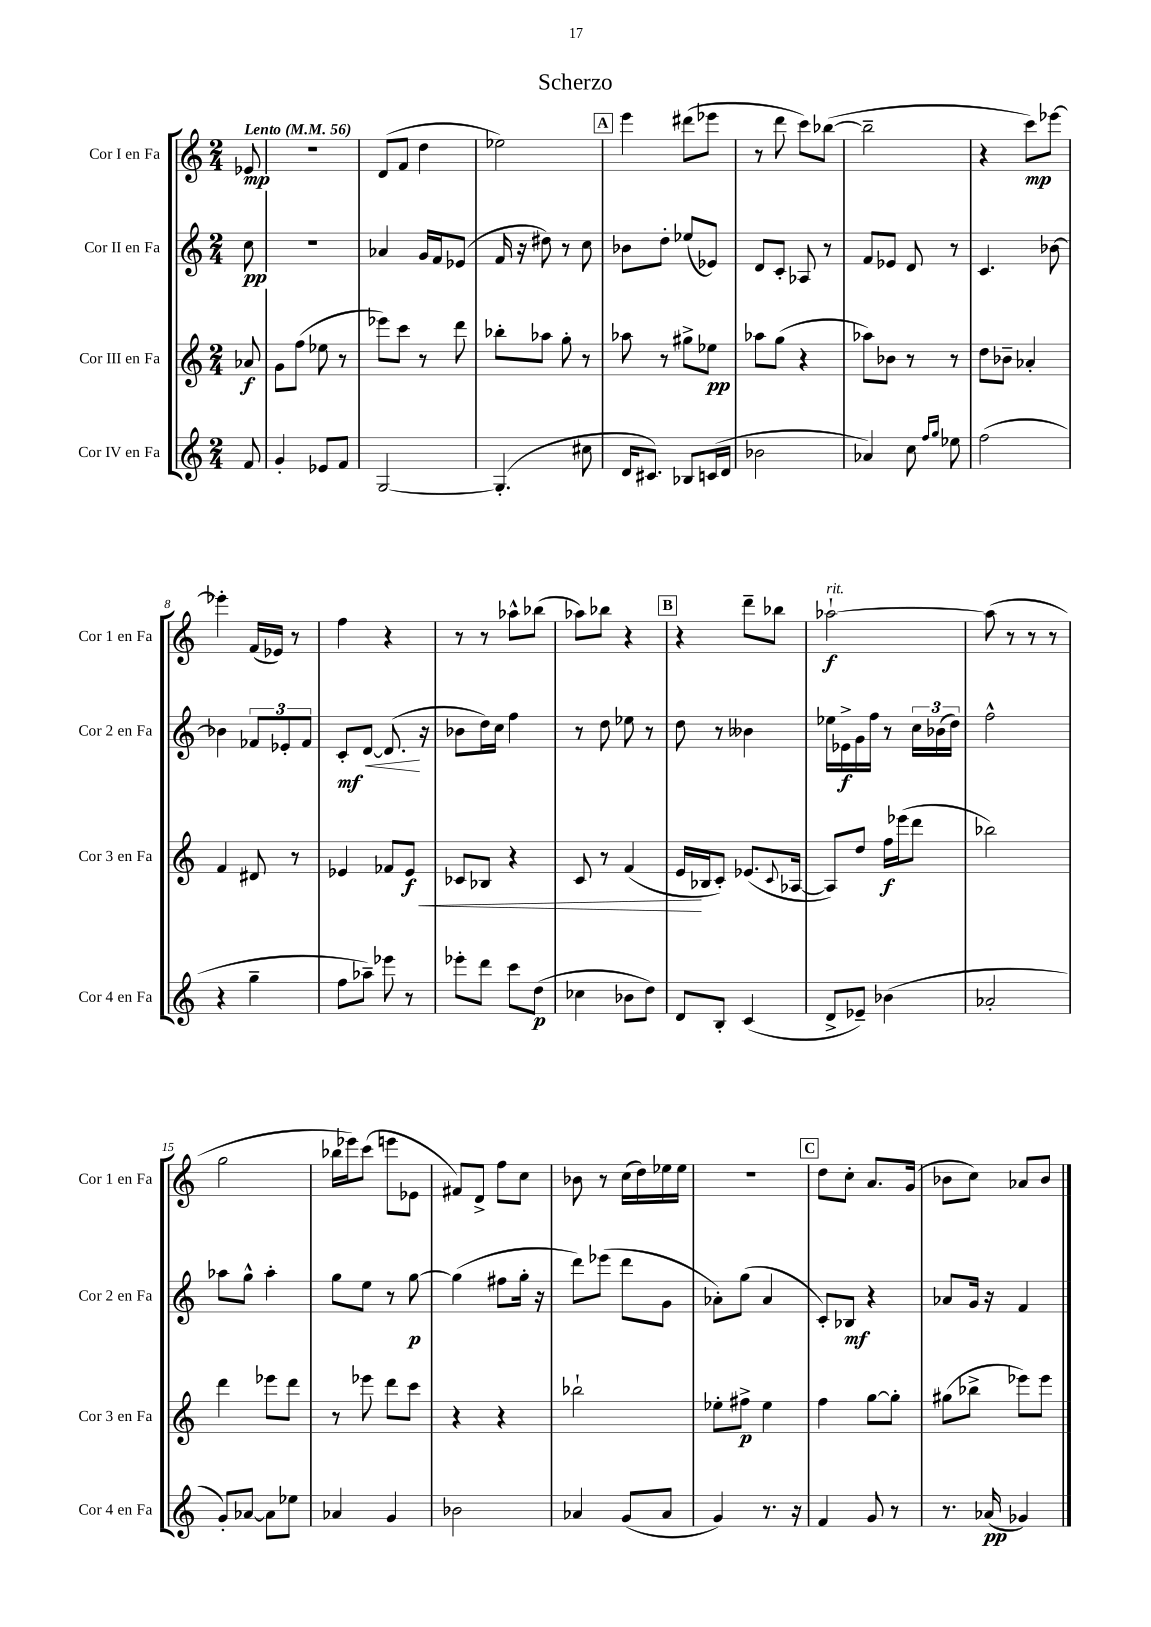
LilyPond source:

\header { title = "Scherzo" }
<<
\new StaffGroup <<
\new Staff = "s0" \with { instrumentName = "Cor I en Fa" shortInstrumentName = "Cor 1 en Fa" } {
    \clef treble \key c \major \numericTimeSignature \time 2/4 \partial 8 \tempo "Lento" 4 = 56
    ees'8\mp |
    R2 |
    d'8( f'8 d''4 |
    ees''2) |
    \mark \markup { \box "A" } e'''4 dis'''8( ees'''8 |
    r8 d'''8 c'''8) bes''8~( |
    bes''2-- |
    r4 c'''8\mp) ees'''8~ |
    ees'''4-. f'16( ees'16) r8 |
    f''4 r4 |
    r8 r8 aes''8-^ bes''8( |
    aes''8) bes''8 r4 |
    \mark \markup { \box "B" } r4 d'''8-- bes''8 |
    aes''2~-!\f^\markup { \italic "rit." } |
    aes''8( r8 r8 r8 |
    g''2 |
    bes''16 ees'''16) c'''8( e'''8 ees'8 |
    fis'8) d'8-> f''8 c''8 |
    bes'8 r8 c''16( d''16) ees''16 ees''16 |
    R2 |
    \mark \markup { \box "C" } d''8 c''8-. a'8. g'16( |
    bes'8 c''8) aes'8 bes'8 \bar "|." |
}
\new Staff = "s1" \with { instrumentName = "Cor II en Fa" shortInstrumentName = "Cor 2 en Fa" } {
    \clef treble \key c \major \numericTimeSignature \time 2/4 \partial 8
    c''8\pp |
    R2 |
    aes'4 g'16 f'16 ees'8( |
    f'16 r16 dis''8) r8 c''8 |
    \mark \markup { \box "A" } bes'8 d''8-. ees''8( ees'8) |
    d'8 c'8-. aes8 r8 |
    f'8 ees'8 d'8 r8 |
    c'4. bes'8~ |
    bes'4 \tuplet 3/2 { fes'8 ees'8-. fes'8 } |
    c'8-.\mf\< d'8~ d'8.\!( r16 |
    bes'8 d''16) c''16 f''4 |
    r8 d''8 ees''8 r8 |
    \mark \markup { \box "B" } d''8 r8 beses'4 |
    ees''16 ees'16->\f g'16 f''16 r8 \tuplet 3/2 { c''16 bes'16( d''16) } |
    f''2-^ |
    aes''8 g''8-^ aes''4-. |
    g''8 e''8 r8 g''8~\p |
    g''4( fis''8 g''16-. r16 |
    d'''8) ees'''8( d'''8 g'8 |
    aes'8-.) g''8( aes'4 |
    \mark \markup { \box "C" } c'8-.) bes8\mf r4 |
    aes'8 g'16 r16 f'4 \bar "|." |
}
\new Staff = "s2" \with { instrumentName = "Cor III en Fa" shortInstrumentName = "Cor 3 en Fa" } {
    \clef treble \key c \major \numericTimeSignature \time 2/4 \partial 8
    aes'8\f |
    g'8 f''8( ees''8 r8 |
    ees'''8) c'''8 r8 d'''8 |
    bes''8-. aes''8 g''8-. r8 |
    \mark \markup { \box "A" } aes''8 r8 gis''8-> ees''8\pp |
    aes''8 g''8( r4 |
    aes''8) bes'8 r8 r8 |
    d''8 bes'8-- aes'4-. |
    f'4 dis'8 r8 |
    ees'4 fes'8 ees'8\f\< |
    ces'8 bes8 r4 |
    c'8 r8 f'4( |
    \mark \markup { \box "B" } e'16\! bes16 c'8-.) ees'8.( \appoggiatura { c'8 } aes16~ |
    aes8) d''8 f''16\f ees'''16( d'''8 |
    bes''2) |
    d'''4 ees'''8 d'''8 |
    r8 ees'''8 d'''8 c'''8 |
    r4 r4 |
    bes''2-! |
    ees''8-. fis''8->\p ees''4 |
    \mark \markup { \box "C" } f''4 g''8~ g''8-. |
    gis''8( bes''8-> ees'''8) ees'''8 \bar "|." |
}
\new Staff = "s3" \with { instrumentName = "Cor IV en Fa" shortInstrumentName = "Cor 4 en Fa" } {
    \clef treble \key c \major \numericTimeSignature \time 2/4 \partial 8
    f'8 |
    g'4-. ees'8 f'8 |
    g2~ |
    g4.-.( cis''8 |
    \mark \markup { \box "A" } d'16 cis'8.) bes8 c'16( d'16 |
    bes'2 |
    aes'4) c''8 \grace { f''16 g''16 } ees''8 |
    f''2( |
    r4 g''4-- |
    f''8 aes''8--) ees'''8 r8 |
    ees'''8-. d'''8 c'''8 d''8\p( |
    ces''4 bes'8 d''8) |
    \mark \markup { \box "B" } d'8 b8-. c'4( |
    d'8-> ees'8--) bes'4( |
    aes'2-. |
    g'8-.) aes'8~ aes'8 ees''8 |
    aes'4 g'4 |
    bes'2 |
    aes'4 g'8( aes'8 |
    g'4) r8. r16 |
    \mark \markup { \box "C" } f'4 g'8 r8 |
    r8. aes'16\pp( ges'4) \bar "|." |
}
>>
>>
